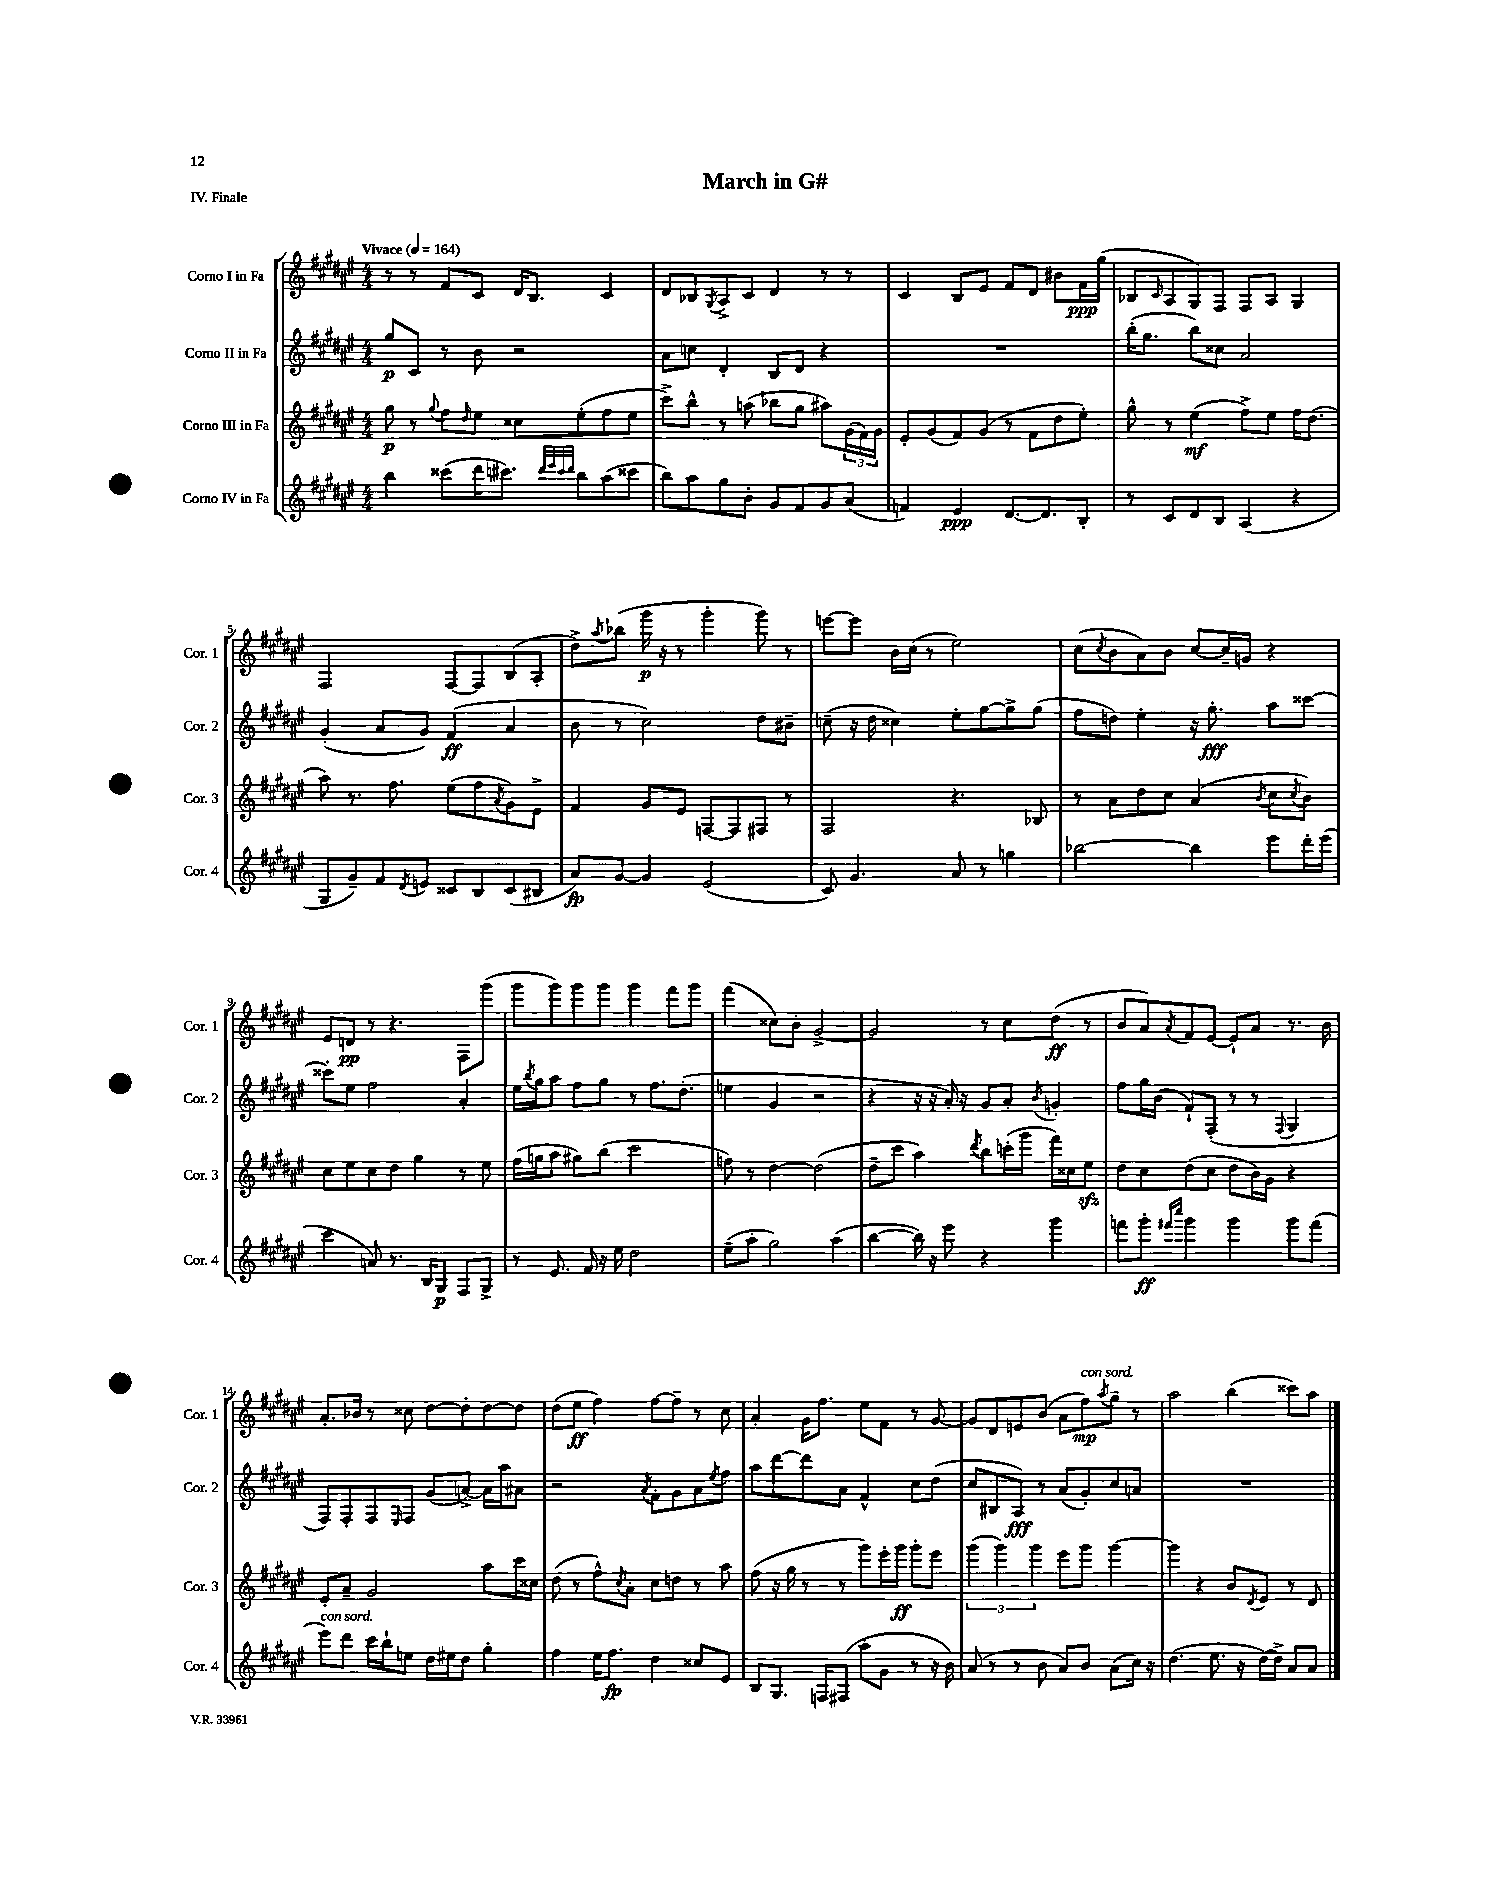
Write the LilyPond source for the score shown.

\header { title = "March in G#" piece = "IV. Finale" }
<<
\new StaffGroup <<
\new Staff = "s0" \with { instrumentName = "Corno I in Fa" shortInstrumentName = "Cor. 1" } {
    \clef treble \key fis \major \numericTimeSignature \time 4/4 \tempo "Vivace" 4 = 164
    r8 r8 fis'8 cis'8 dis'16 b8. cis'4 |
    dis'8 bes8 \acciaccatura { gis8 } ais8-> cis'8 dis'4 r8 r8 |
    cis'4 b8 eis'8 fis'8 dis'8 bis'8 fis'16\ppp gis''16( |
    bes8 \grace { cis'16 } ais8 gis8) fis8 fis8 ais8 gis4 |
    fis2 fis8~ fis8 b8( ais8-. |
    dis''8->) \acciaccatura { ais''8 } bes''8( gis'''16\p r16 r8 gis'''4-. gis'''8) r8 |
    e'''8~ e'''8 b'16 cis''16( r8 eis''2) |
    cis''8( \acciaccatura { cis''8 } b'8 ais'8) b'8 cis''8~ cis''16-- g'16 r4 |
    eis'8 d'8\pp r8 r4. fis8 gis'''8( |
    gis'''8 gis'''8) gis'''8 gis'''8 gis'''4 fis'''8 gis'''8 |
    fis'''4( cisis''8) b'8-. gis'2~-> |
    gis'2 r8 cis''8 dis''8\ff( r8 |
    b'8 ais'8) \acciaccatura { ais'8 } fis'8 eis'8~ eis'8-! ais'8 r8. b'16 |
    ais'8.-. bes'16 r8 cisis''8 dis''8~ dis''8-. dis''8~ dis''8 |
    dis''8( eis''8\ff fis''4) fis''8~ fis''8-- r8 cis''8 |
    ais'4-. gis'16 fis''8. eis''8 fis'8 r8 gis'8~ |
    gis'8 dis'8 e'8 b'8( ais'8 fis''8\mp^\markup { \italic "con sord." }) \acciaccatura { ais''8 } gis''8-- r8 |
    ais''2 b''4( cisis'''8) ais''8 \bar "|." |
}
\new Staff = "s1" \with { instrumentName = "Corno II in Fa" shortInstrumentName = "Cor. 2" } {
    \clef treble \key fis \major \numericTimeSignature \time 4/4
    gis''8\p cis'8 r8 b'8 r2 |
    ais'8 c''8 dis'4-. b8 dis'8 r4 |
    R1 |
    b''16-.( gis''8. b''8) cisis''8 ais'2 |
    gis'4-.( ais'8 gis'8) fis'4\ff( ais'4 |
    b'8 r8 cis''2) dis''8 bis'8-- |
    c''8--( r16 dis''16 cisis''4) eis''8-. gis''8~ gis''8-> gis''8( |
    fis''8 d''8) eis''4-. r16 gis''8.-.\fff ais''8 cisis'''8~ |
    cisis'''8-. eis''8 fis''2 ais'4-. |
    eis''16 \acciaccatura { b''8 } gis''16 ais''8 fis''8 gis''8 r8 fis''8. dis''8.-.( |
    e''4 gis'4 r2 |
    r4 r16 r16 ais'16-.) r16 gis'8 ais'8-. \acciaccatura { b'8 } g'4-. |
    fis''8 gis''16 b'16( fis'8-!) fis8-.( r8 r8 \appoggiatura { fis8 } gis4 |
    fis8) fis8-. fis8 \grace { eis16 } fis8 gis'8( a'8~->) a'16 ais''16 ais'8 |
    r2 \acciaccatura { ais'8 } fis'8-. gis'8 ais'8 \acciaccatura { eis''8 } fis''8 |
    ais''8 dis'''8~ dis'''8 ais'8 fis'4-^ cis''8 dis''8( |
    cis''8 bis8 ais8\fff) r8 ais'8( gis'8-.) cis''8 a'8 |
    R1 \bar "|." |
}
\new Staff = "s2" \with { instrumentName = "Corno III in Fa" shortInstrumentName = "Cor. 3" } {
    \clef treble \key fis \major \numericTimeSignature \time 4/4
    gis''8\p r8 \appoggiatura { gis''8 } fis''8 \grace { dis''16 } eis''8 cisis''8 eis''8-.( fis''8 eis''8 |
    cis'''8->) b''8-^ r8 a''8( bes''8 gis''8 ais''8) \tuplet 3/2 { gis'16( fis'16) gis'16 } |
    eis'8-. gis'8( fis'8) gis'8( r8 fis'8 dis''8 eis''8-.) |
    gis''8-^ r8 eis''4\mf( fis''8->) eis''8 fis''16 dis''8.( |
    ais''8) r8. fis''8. eis''8( fis''8 \acciaccatura { ais'8 } gis'8) eis'8-> |
    fis'4 gis'8 eis'8 f8~ f8 fis8 r8 |
    fis2 r4. bes8 |
    r8 ais'8 dis''8 cis''8 ais'4( \acciaccatura { b'8 } cis''8 \acciaccatura { cis''8 } b'8) |
    cis''8 eis''8 cis''8 dis''8 gis''4 r8 eis''8 |
    fis''16( g''16 ais''8 gis''8) b''8( cis'''2 |
    f''8) r8 dis''4~ dis''2( |
    dis''8-- cis'''8 ais''4) \acciaccatura { dis'''8 } b''8 c'''16-.( gis'''16 fis'''16) cisis''16 eis''8\sfz |
    dis''8 cis''8 dis''8( cis''8 dis''8 b'16) gis'16 r4 |
    eis'8-. ais'8-- gis'2 ais''8 cis'''16 cisis''16 |
    dis''8( r8 fis''8-^) \acciaccatura { cis''8 } ais'8-. cis''8 d''8 r8 ais''8 |
    fis''8( r16 gis''16 r8 r8 gis'''8) eis'''16-. gis'''16\ff gis'''8-. eis'''8 |
    \tuplet 3/2 { gis'''4( gis'''4) gis'''4 } eis'''8 gis'''8 gis'''4~ |
    gis'''4 r4 b'8 \acciaccatura { dis'8 } eis'8 r8 dis'8 \bar "|." |
}
\new Staff = "s3" \with { instrumentName = "Corno IV in Fa" shortInstrumentName = "Cor. 4" } {
    \clef treble \key fis \major \numericTimeSignature \time 4/4
    b''4 cisis'''8( dis'''16 cis'''8.) \grace { dis'''32 eis'''32 cis'''32 dis'''32 } b''8 ais''8( cisis'''8 |
    b''8) ais''8 gis''8 b'8-. gis'8 fis'8 gis'8 ais'8( |
    f'4) eis'4\ppp dis'8.~ dis'8. b8-. |
    r8 cis'8 dis'8 b8 ais4( r4 |
    gis8 gis'8--) fis'8 \acciaccatura { dis'8 } e'8 cisis'8 b8 cisis'8( bis8 |
    ais'8\fp) gis'8~ gis'4 eis'2( |
    cis'8) gis'4. ais'8 r8 g''4 |
    bes''2~ bes''4 eis'''8 dis'''16-. eis'''16( |
    cis'''4 a'8) r8. b16 gis8\p fis8 gis8-> |
    r8 eis'8. fis'16 r16 eis''16 dis''2 |
    eis''8--( ais''8-. gis''2) ais''4( |
    b''4~ b''16) r16 eis'''8 r4 gis'''4 |
    f'''8 gis'''8-.\ff \grace { fis'''16 cis''''16 } gis'''4 gis'''4 gis'''8 fis'''8( |
    eis'''8^\markup { \italic "con sord." }) dis'''8 cis'''16 b''16-! e''8 dis''16 eis''16 dis''8 gis''4-. |
    fis''4 eis''16 fis''8.\fp dis''4 cisis''8 eis'8 |
    b8 gis8. f16 fis8( ais''8-. gis'8 r8 r16 b'16) |
    ais'8( r8 r8 b'8 ais'8) b'8 ais'8( cis''16) r16 |
    dis''4.( eis''8. r16 dis''16~) dis''16-> ais'8 ais'8 \bar "|." |
}
>>
>>
